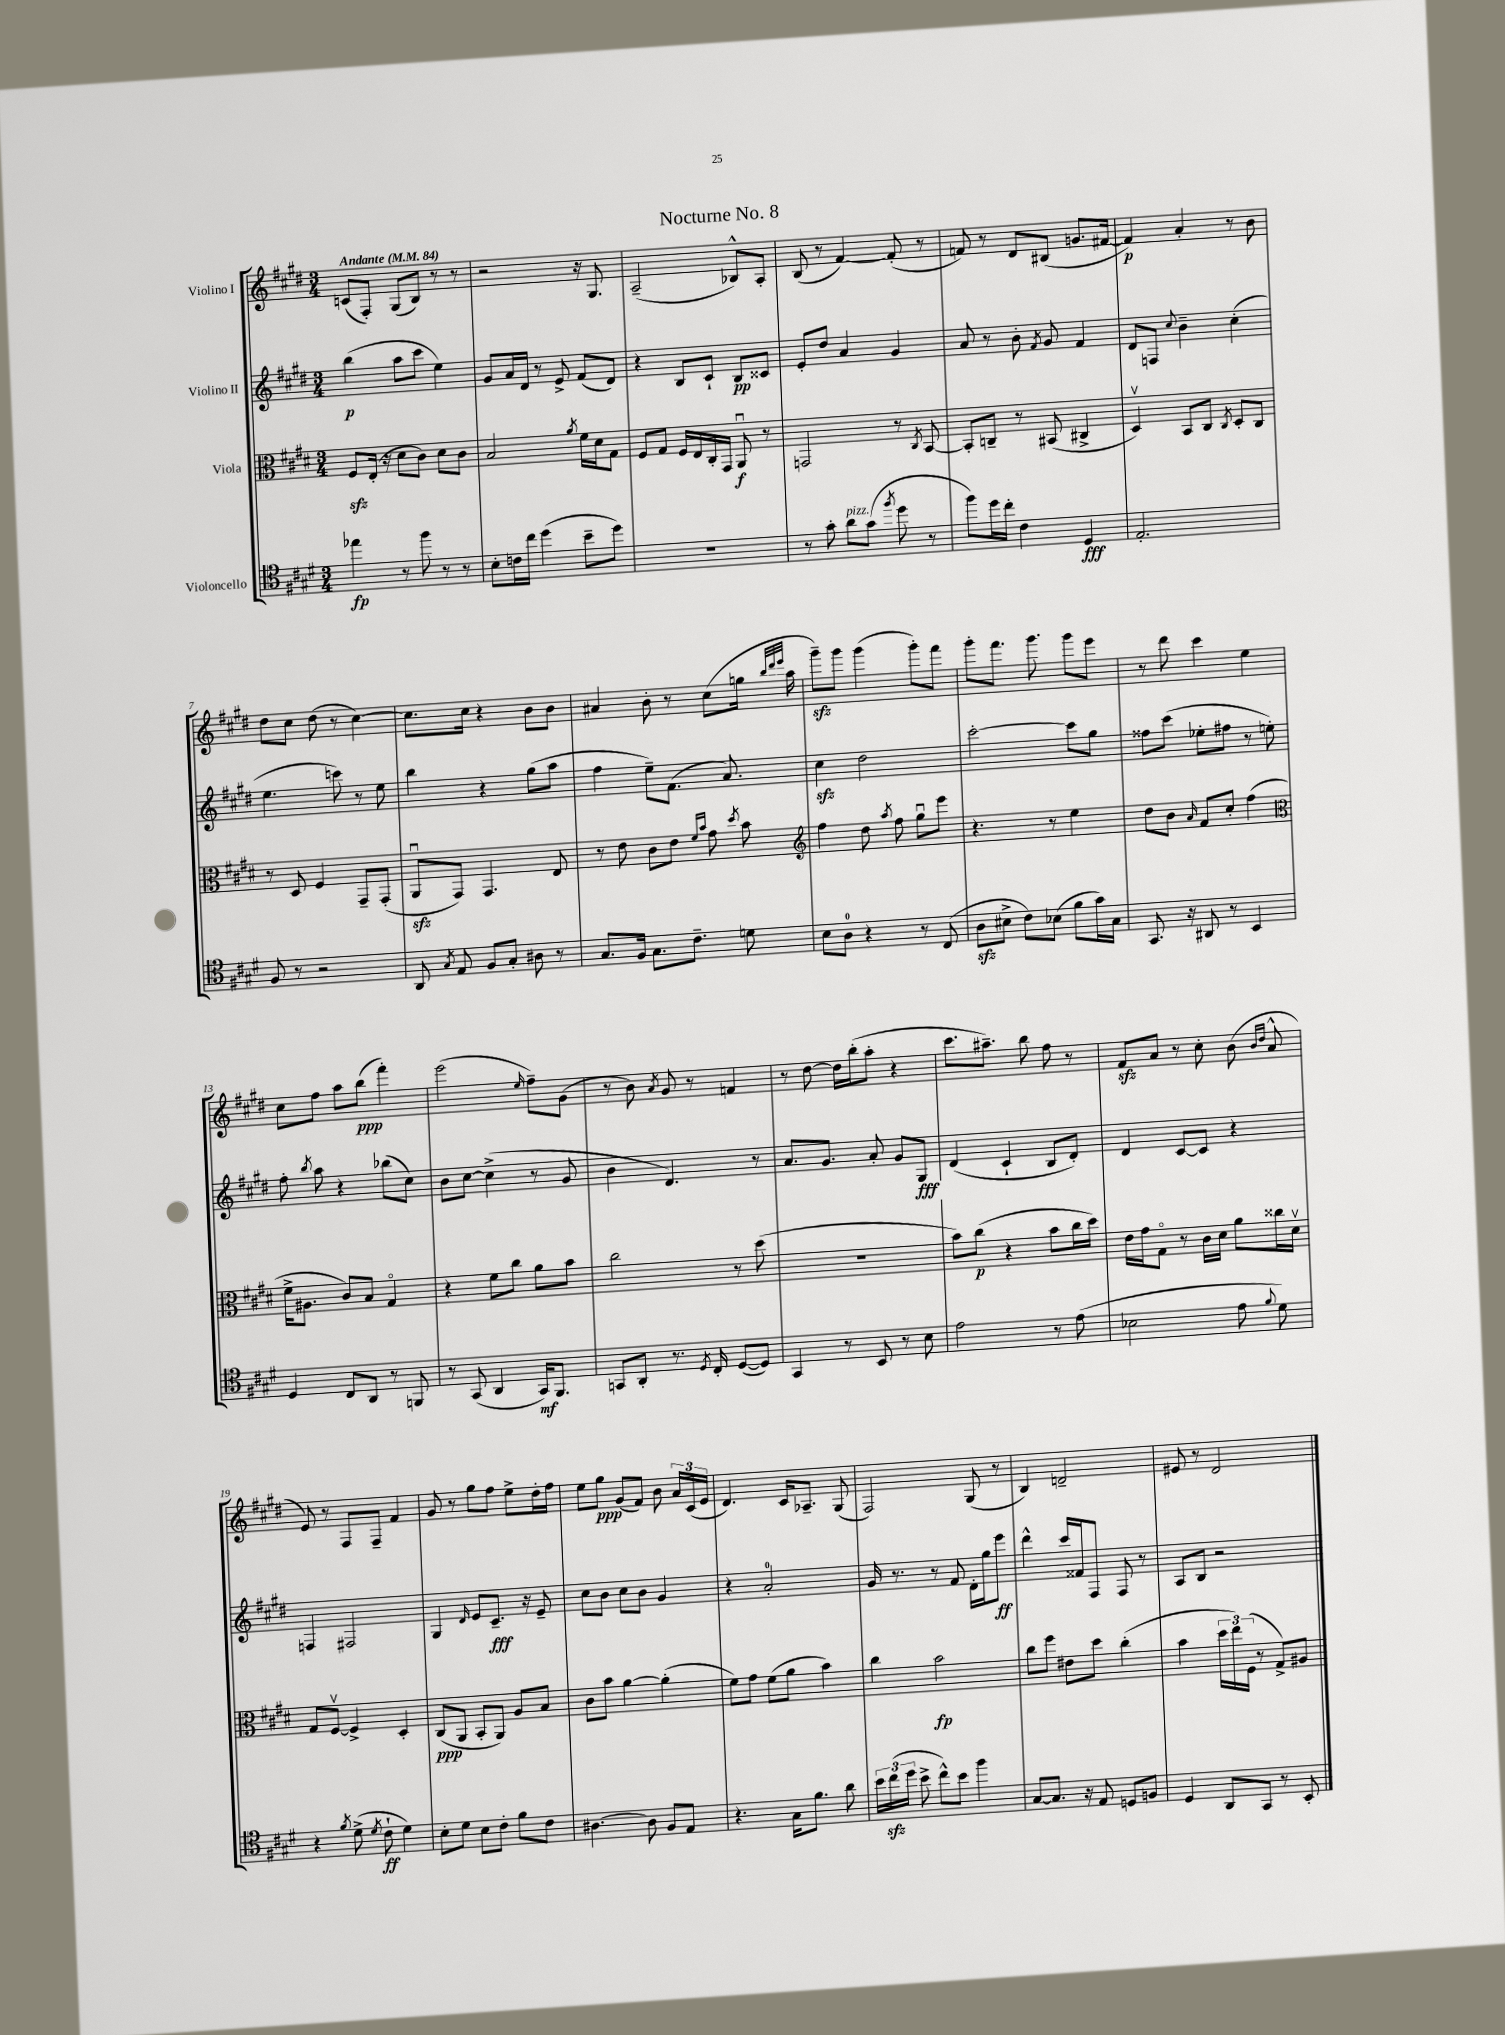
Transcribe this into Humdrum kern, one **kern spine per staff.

**kern	**dynam	**kern	**dynam	**kern	**dynam	**kern	**dynam
*part4	*part4	*part3	*part3	*part2	*part2	*part1	*part1
*staff4	*staff4	*staff3	*staff3	*staff2	*staff2	*staff1	*staff1
*I"Violoncello	*	*I"Viola	*	*I"Violino II	*	*I"Violino I	*
*clefC4	*	*clefC3	*	*clefG2	*	*clefG2	*
*k[f#c#g#d#]	*	*k[f#c#g#d#]	*	*k[f#c#g#d#]	*	*k[f#c#g#d#]	*
*M3/4	*	*M3/4	*	*M3/4	*	*M3/4	*
*MM84	*	*MM84	*	*MM84	*	*MM84	*
=1	=1	=1	=1	=1	=1	=1	=1
!	!	!	!	!	!	!LO:TX:a:B:t=Andante	!
4ee-X\	fp	8F#zz/L	.	(4bb\	p	(8cn/L	.
.	.	(16E'/Jk	.	.	.	8F#'/J)	.
.	.	16r	.	.	.	.	.
8r	.	8d#\L	.	8aa\L	.	(8G#/L	.
8ff#\	.	8c#\J)	.	8ccc#\J	.	8B/J)	.
8r	.	8d#\L	.	4ee\)	.	8r	.
8r	.	8c#\J	.	.	.	8r	.
=2	=2	=2	=2	=2	=2	=2	=2
8B'\L	.	2B/	.	8g#/L	.	2r	.
16cn\L	.	.	.	16a/L	.	.	.
16cc#\JJ	.	.	.	16d#/JJ	.	.	.
(4dd#\	.	.	.	8r	.	.	.
.	.	.	.	8e^/	.	.	.
.	.	8qa/	.	.	.	.	.
8b~\L	.	16f#\LL	.	(8f#/L	.	16r	.
.	.	16d#\J	.	.	.	8.G#/	.
8dd#\J)	.	8G#\J	.	8d#/J)	.	.	.
=3	=3	=3	=3	=3	=3	=3	=3
2.r	.	8F#/L	.	4r	.	(2A~/	.
.	.	8G#/J	.	.	.	.	.
.	.	16F#/LL	.	8B/L	.	.	.
.	.	16E/	.	.	.	.	.
.	.	16C#'/	.	8c#`/J	.	.	.
.	.	16GG#/JJ	.	.	.	.	.
.	.	8AAu/	f	8B/L	pp	8B-X^^/L)	.
.	.	8r	.	8c##X/J	.	8A'/J	.
=4	=4	=4	=4	=4	=4	=4	=4
8r	.	2GGn/	.	8e'/L	.	(8B/	.
8g#'\	.	.	.	8dd#/J	.	8r	.
!LO:TX:a:i:t=pizz.	!	!	!	!	!	!	!
8a\L	.	.	.	4a/	.	[4f#/)	.
(8g#\J	.	.	.	.	.	.	.
8qff#/	.	.	.	.	.	.	.
8dd#\	.	8r	.	4g#/	.	(8f#'/]	.
.	.	8qC#/	.	.	.	.	.
8r	.	[8BB/	.	.	.	8r	.
=5	=5	=5	=5	=5	=5	=5	=5
8ff#\L)	.	8BB'/L]	.	8a/	.	8fn/)	.
16dd#\L	.	8Cn~/J	.	8r	.	8r	.
16cc#'\JJ	.	.	.	.	.	.	.
4c#\	.	8r	.	8b'\	.	8d#/L	.
.	.	.	.	8qf#/	.	.	.
.	.	(8BB#X/	.	8g#/	.	(8B#X/J	.
4D#/	fff	4C#X^/	.	4f#/	.	8.gn/L	.
.	.	.	.	.	.	[16f#X/Jk	.
=6	=6	=6	=6	=6	=6	=6	=6
2.E'/	.	4D#v/)	.	8d#/L	.	4f#/])	p
.	.	.	.	8Fn/J	.	.	.
.	.	.	.	8qqcc#/	.	.	.
.	.	8BB/L	.	4b~\	.	4a'/	.
.	.	8C#/J	.	.	.	.	.
.	.	8qC#/	.	.	.	.	.
.	.	8D#'/L	.	(4cc#'\	.	8r	.
.	.	8C#/J	.	.	.	8b\	.
!!LO:LB:g=z
=7	=7	=7	=7	=7	=7	=7	=7
8F#/	.	8r	.	4.ee\	.	8dd#\L	.
8r	.	8D#/	.	.	.	8cc#\J	.
2r	.	4F#/	.	.	.	(8dd#\	.
.	.	.	.	8cccn\)	.	8r	.
.	.	8GG#~/L	.	8r	.	[4cc#\)	.
.	.	(8GG#'/J	.	8ee\	.	.	.
=8	=8	=8	=8	=8	=8	=8	=8
8AA/	.	8AAzzu/L	.	4bb\	.	8.cc#\L]	.
8qG#/	.	.	.	.	.	.	.
8E/	.	8GG#/J)	.	.	.	.	.
.	.	.	.	.	.	16cc#\Jk	.
8F#/L	.	4.GG#/	.	4r	.	4r	.
8G#'/J	.	.	.	.	.	.	.
8A#X\	.	.	.	(8gg#\L	.	8b\L	.
8r	.	8E/	.	8aa\J	.	8b\J	.
=9	=9	=9	=9	=9	=9	=9	=9
8.G#/L	.	8r	.	4ff#\	.	4a#X/	.
.	.	8e\	.	.	.	.	.
16F#/Jk	.	.	.	.	.	.	.
8.G#\L	.	8c#\L	.	8ee~\L)	.	8b'\	.
.	.	8e\J	.	(8.f#\J	.	8r	.
8.c#~\J	.	.	.	.	.	.	.
.	.	16qqf#/LL	.	.	.	.	.
.	.	16qqb/JJ	.	.	.	.	.
.	.	8g#\	.	.	.	(8cc#\L	.
.	.	.	.	8.a/)	.	.	.
.	.	8qdd#/	.	.	.	.	.
8dn\	.	8b\	.	.	.	16ggn\Jk	.
.	.	.	.	.	.	32qqbb/LLL	.
.	.	.	.	.	.	32qqddd#/	.
.	.	.	.	.	.	32qqeee/JJJ	.
.	.	.	.	.	.	16aa\	.
=10	=10	=10	=10	=10	=10	=10	=10
*	*	*clefG2	*	*	*	*	*
8B\L	.	4ff#\	.	4cc#zz\	.	8ggg#zz~\L)	.
8A\J	.	.	.	.	.	8ggg#\J	.
4r	.	8dd#\	.	2dd#\	.	(4ggg#\	.
.	.	8qaa/	.	.	.	.	.
.	.	8ff#\	.	.	.	.	.
8r	.	8gg#u\L	.	.	.	8ggg#'\L)	.
(8C#/	.	8eee\J	.	.	.	8fff#\J	.
=11	=11	=11	=11	=11	=11	=11	=11
8Azz\L	.	4.r	.	[2ccc#'\	.	8ggg#'\L	.
8B#X^\J	.	.	.	.	.	8.fff#\J	.
8c#\L)	.	.	.	.	.	.	.
.	.	.	.	.	.	8.ggg#\	.
(8B-X\J	.	8r	.	.	.	.	.
8f#\L	.	4ee\	.	8ccc#\L]	.	8ggg#\L	.
16g#\L)	.	.	.	8gg#\J	.	8eee\J	.
16G#\JJ	.	.	.	.	.	.	.
=12	=12	=12	=12	=12	=12	=12	=12
8.GG#/	.	8dd#\L	.	8ff##X\L	.	8r	.
.	.	8b\J	.	(8ccc#\J	.	8ddd#\	.
16r	.	.	.	.	.	.	.
.	.	16qqa/	.	.	.	.	.
8AA#X/	.	8f#/L	.	8ee-X'\L	.	4ccc#\	.
8r	.	8cc#'/J	.	8ff#X\J	.	.	.
4BB/	.	(4ff#\	.	8r	.	4ee\	.
.	.	.	.	8een'\)	.	.	.
!!LO:LB:g=z
=13	=13	=13	=13	=13	=13	=13	=13
*	*	*clefC3	*	*	*	*	*
4D#/	.	16f#^\KL	.	8ff#'\	.	8cc#\L	.
.	.	8.A#X\J	.	.	.	.	.
.	.	.	.	8qbb/	.	.	.
.	.	.	.	8aa\	.	8ff#\J	.
8C#/L	.	8c#/L)	.	4r	.	8aa\L	.
8AA/J	.	8B/J	.	.	.	(8bb\J	ppp
8r	.	4G#/	.	(8bb-X\L	.	4fff#'\)	.
8FFn/	.	.	.	8cc#\J)	.	.	.
=14	=14	=14	=14	=14	=14	=14	=14
8r	.	4r	.	8b\L	.	(2eee\	.
(8GG#/	.	.	.	[8cc#\J	.	.	.
4AA/	.	8f#\L	.	(4cc#^\]	.	.	.
.	.	8cc#\J	.	.	.	.	.
.	.	.	.	.	.	16qqee/	.
16GG#/KL)	mf	8a\L	.	8r	.	8ff#~\L)	.
8.FF#/J	.	.	.	.	.	.	.
.	.	8b\J	.	8g#/	.	(8g#\J	.
=15	=15	=15	=15	=15	=15	=15	=15
8GGn/L	.	2cc#\	.	4b\	.	8r	.
8AA'/J	.	.	.	.	.	8b\)	.
.	.	.	.	.	.	8qa/	.
8.r	.	.	.	4.d#/)	.	8g#/	.
.	.	.	.	.	.	8r	.
8qD#/	.	.	.	.	.	.	.
16C#'/	.	.	.	.	.	.	.
([8D#/L	.	8r	.	.	.	4fn/	.
8D#/J])	.	(8dd#\	.	8r	.	.	.
=16	=16	=16	=16	=16	=16	=16	=16
4GG#/	.	2.r	.	8.a/L	.	8r	.
.	.	.	.	.	.	[8dd#\	.
.	.	.	.	8.g#/J	.	.	.
8r	.	.	.	.	.	16dd#\LL]	.
.	.	.	.	.	.	(16bb'\J	.
8BB/	.	.	.	8a'/	.	8aa'\J	.
8r	.	.	.	8g#/L	.	4r	.
8B\	.	.	.	8G#/J	fff	.	.
=17	=17	=17	=17	=17	=17	=17	=17
2e\	.	8b\L)	.	(4d#/	.	8.ccc#\L	.
.	.	(8cc#\J	p	.	.	.	.
.	.	.	.	.	.	8.aa#X~\J)	.
.	.	4r	.	4c#`/	.	.	.
.	.	.	.	.	.	8bb\	.
8r	.	8b\L	.	8B/L	.	8ff#\	.
(8e\	.	16cc#\L	.	8d#'/J)	.	8r	.
.	.	16dd#\JJ)	.	.	.	.	.
=18	=18	=18	=18	=18	=18	=18	=18
2B-X\	.	16e\LL	.	4d#/	.	8f#zz/L	.
.	.	16g#\J	.	.	.	.	.
.	.	8G#\J	.	.	.	8a/J	.
.	.	8r	.	[8c#/L	.	8r	.
.	.	16c#\LL	.	8c#/J]	.	8cc#'\	.
.	.	16d#\JJ	.	.	.	.	.
8e\	.	8a\L	.	4r	.	(8b\	.
.	.	.	.	.	.	16qqb/LL	.
8qqf#/	.	.	.	.	.	16qqdd#/JJ	.
8d#\)	.	16cc##X\L	.	.	.	8a^^/	.
.	.	16d#v\JJ	.	.	.	.	.
!!LO:LB:g=z
=19	=19	=19	=19	=19	=19	=19	=19
4r	.	8G#/L	.	4Fn/	.	8e/)	.
.	.	[8F#v/J	.	.	.	8r	.
8qf#/	.	.	.	.	.	.	.
(8d#^\	.	4F#^/]	.	2F#X/	.	8F#/L	.
8qd#/	.	.	.	.	.	.	.
8c#`\	ff	.	.	.	.	8F#~/J	.
4d#\)	.	4D#'/	.	.	.	4f#/	.
=20	=20	=20	=20	=20	=20	=20	=20
8B'\L	.	(8C#/L	ppp	4G#/	.	8g#/	.
8d#\J	.	8AA/J	.	.	.	8r	.
.	.	.	.	16qqd#/	.	.	.
8B\L	.	8BB'/L	.	8e/L	.	8gg#\L	.
8c#'\J	.	8AA/J)	.	8.c#~/J	fff	8ff#\J	.
8f#\L	.	8A/L	.	.	.	8ee^\L	.
.	.	.	.	16r	.	.	.
8c#\J	.	8B/J	.	8e~/	.	16dd#'\L	.
.	.	.	.	.	.	16ff#\JJ	.
=21	=21	=21	=21	=21	=21	=21	=21
[4.A#X\	.	8c#\L	.	8cc#\L	.	8ee\L	.
.	.	8b\J	.	8b\J	.	8gg#\J	ppp
.	.	[4a\	.	8cc#\L	.	(8g#/L	.
8A#\]	.	.	.	8b\J	.	8f#/J)	.
8F#/L	.	(4a'\]	.	4g#/	.	8b\	.
8E/J	.	.	.	.	.	24a/LL	.
.	.	.	.	.	.	(24c#/	.
.	.	.	.	.	.	24e/JJ	.
=22	=22	=22	=22	=22	=22	=22	=22
4.r	.	8f#\L)	.	4r	.	4.d#/)	.
.	.	8g#\J	.	.	.	.	.
.	.	(8f#\L	.	2a'/	.	.	.
16G#\KL	.	8a\J	.	.	.	16c#/KL	.
8.f#\J	.	.	.	.	.	8.A-X~/J	.
.	.	4b\)	.	.	.	.	.
8a\	.	.	.	.	.	(8G#/	.
=23	=23	=23	=23	=23	=23	=23	=23
24b\LL	.	4cc#\	.	16g#/	.	2F#/)	.
(24cc#zz\	.	.	.	.	.	.	.
.	.	.	.	8.r	.	.	.
24dd#\JJ	.	.	.	.	.	.	.
8b^\	.	.	.	.	.	.	.
8cc#^^\L)	.	2b\	fp	8r	.	.	.
8b\J	.	.	.	8f#/	.	.	.
4ff#\	.	.	.	16d#'\LL	.	(8G#/	.
.	.	.	.	16gg#\J	.	.	.
.	.	.	.	8eee\J	ff	8r	.
=24	=24	=24	=24	=24	=24	=24	=24
[8G#/L	.	8cc#\L	.	4ddd#^^\	.	4B/)	.
8.G#/J]	.	8ff#\J	.	.	.	.	.
.	.	8e#X\L	.	16ccc#/LL	.	2dn~/	.
16r	.	.	.	16f##X/J	.	.	.
8E/	.	8dd#\J	.	8F#/J	.	.	.
8Dn/L	.	(4cc#'\	.	8F#/	.	.	.
8Fn/J	.	.	.	8r	.	.	.
=25	=25	=25	=25	=25	=25	=25	=25
4D#/	.	4b\	.	8A/L	.	8e#X/	.
.	.	.	.	8B/J	.	8r	.
8AA/L	.	24dd#\LL	.	2r	.	2d#/	.
.	.	24ee\)	.	.	.	.	.
.	.	(24F#\JJ	.	.	.	.	.
8GG#/J	.	8r	.	.	.	.	.
8r	.	8G#^/L)	.	.	.	.	.
8BB'/	.	8A#X/J	.	.	.	.	.
==	==	==	==	==	==	==	==
*-	*-	*-	*-	*-	*-	*-	*-
